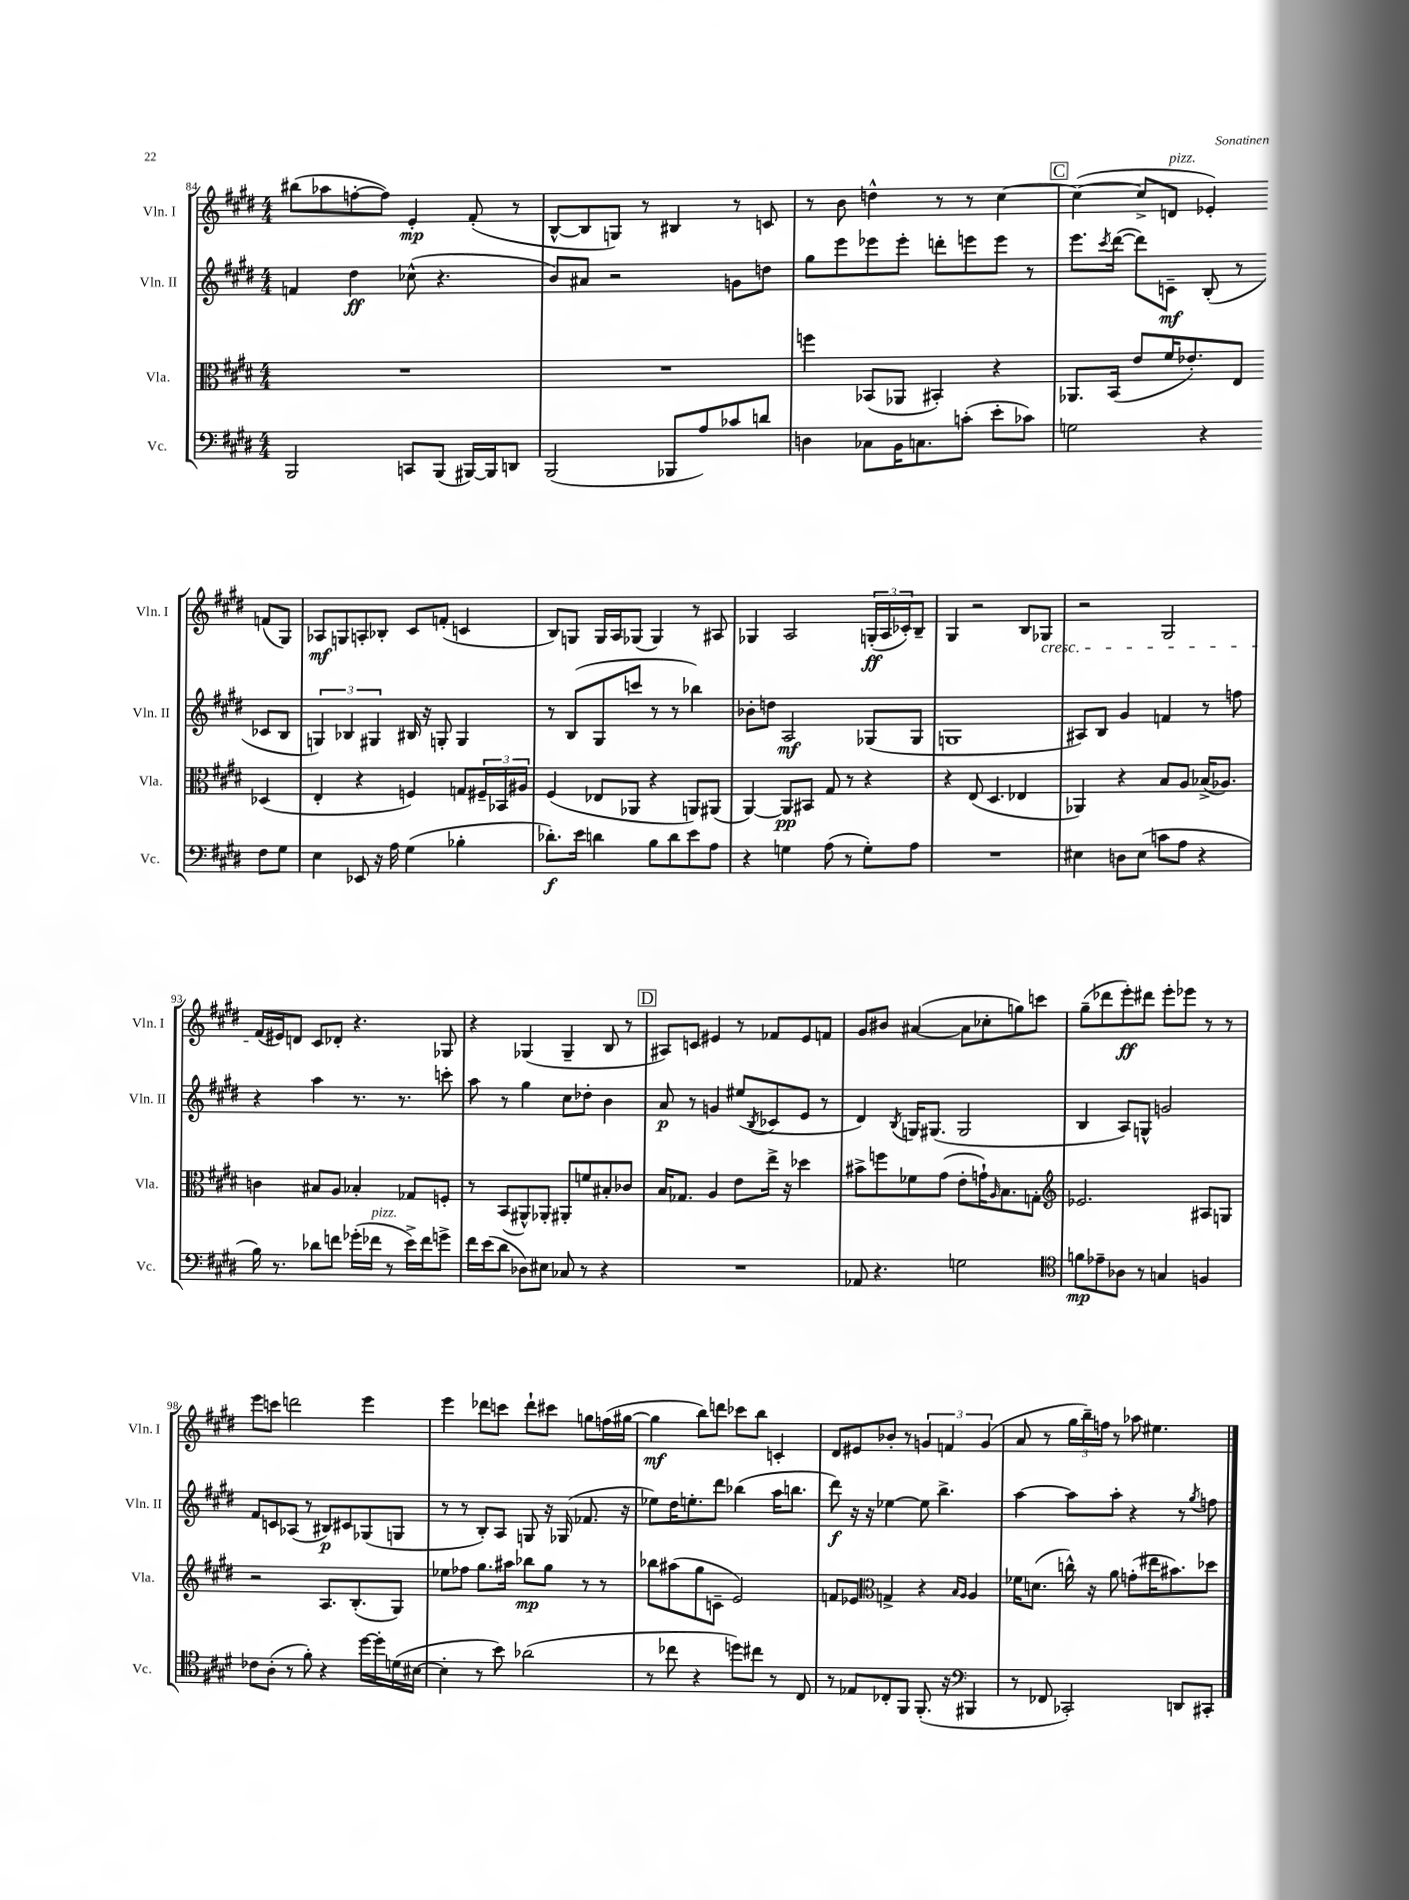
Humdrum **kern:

**kern	**kern	**kern	**kern
*staff4	*staff3	*staff2	*staff1
*clefF4	*clefC3	*clefG2	*clefG2
*k[f#c#g#d#]	*k[f#c#g#d#]	*k[f#c#g#d#]	*k[f#c#g#d#]
*M4/4	*M4/4	*M4/4	*M4/4
2BBB	1r	4f	(8bb#
.	.	.	8aa-
.	.	4dd#	[8ff'
.	.	.	8ff])
8CC	.	(8cc-^^	4e'
(8BBB	.	4.r	.
[16BBB#)	.	.	(8f#'
16BBB#]	.	.	.
8DD	.	.	8r
=	=	=	=
(2BBB	1r	8b)	[8B^^
.	.	8a#	8B]
.	.	2r	8G)
.	.	.	8r
8BBB-	.	.	4B#
8A)	.	.	.
8c-	.	8g	8r
8d	.	8dd	8c
=	=	=	=
4D	4ff	8gg#	8r
.	.	8eee	8b
8C-	(8BB-	8eee-	4dd^^
16BB	8AA-	8eee-'	.
8.C	.	.	.
.	4BB#')	8ddd'	8r
(8c'	.	8eee	8r
8e'	4r	8eee	[4cc#
8c-)	.	8r	.
=	=	=	=
2G	8.AA-	8.eee	(4cc#_
.	.	8qccc#	.
.	(16BB	([16ddd#	.
.	8e	8ddd#])	8cc#^]
.	16f#	8c~	8d
.	8.e-')	.	.
4r	.	(8B'	4e-')
.	8E	8r	.
8F#	(4D-	8c-	(8f
8G	.	8B	8G#)
=	=	=	=
4E	4E'	6G)	8A-
.	.	.	8G
.	.	6B-	.
8EE-	4r	.	8A'
.	.	6G#	.
16r	.	.	8B-'
16A	.	.	.
(4G#	4F)	16B#	8c#
.	.	16r	.
.	.	8G'	(8f'
4B-'	8G	4G	4c
.	24F#~	.	.
.	24BB-	.	.
.	24A#	.	.
=	=	=	=
8.d-')	(4F#	8r	8B)
.	.	(8B	8G
16e	.	.	.
4d	8E-	8G#	16G
.	.	.	16A
.	8AA-	8ccc	(8G-
8B	4r	8r	4G-)
8d	.	8r	.
8e	8AA)	4bb-)	8r
8A	(8AA#	.	8A#
=	=	=	=
4r	[4AA)	8b-'	4G-
.	.	8dd	.
4G	8AA]	2A	2A
.	8BB#	.	.
(8A	8G#	.	.
8r	8r	.	.
8G')	4r	(8G-	(24G'
.	.	.	24A
.	.	.	24c-')
8A	.	8G-	8B~
=	=	=	=
1r	4r	1G	4G#
.	(8E	.	2r
.	4.D#	.	.
.	4E-	.	8B
.	.	.	8G-
=	=	=	=
4E#	4AA-)	8A#)	2r
.	.	8B	.
8D	4r	4g#	.
(8E#	.	.	.
8c	8B	4f	2G#
8A	8A	.	.
4r	(16B-^	8r	.
.	8.A-)	.	.
.	.	8ff	.
=	=	=	=
16B)	4c	4r	(16f#
8.r	.	.	16e#)
.	.	.	8d
8d-	8B#	4aa	8c#
8f	8A	.	8d-'
(16g-'	4B-'	8.r	4.r
16f-	.	.	.
8r	.	.	.
.	.	8.r	.
16e^)	8G-	.	.
16f-	.	.	.
8g^	8F'	8ccc'	8G-
=	=	=	=
16f#	8r	8aa	4r
(16e	.	.	.
8d#	(8BB	8r	.
8D-)	8AA#^^)	4gg#	(4G-
8E#	8AA-'	.	.
8C-	8AA#'	8cc#	4G-~
8r	8f	8dd-'	.
4r	8B#'	4b	8B
.	8c-	.	8r
=	=	=	=
1r	16B	8a	8A#)
.	8.G-	.	.
.	.	8r	8c
.	4A	4g	4e#
.	8e	(8ee#	8r
.	.	8qB	.
.	16ee^	8c-	8f-
.	16r	.	.
.	4dd-	8e	8e#
.	.	8r	8f
=	=	=	=
8AA-	8b#^	4d#)	8g#
4.r	8ff	.	8b#
.	.	8qB	.
.	8f-	16G	([4a#
.	.	(8.G#	.
.	(8g#	.	.
2G	8e'	2G#	8a#]
.	16g`)	.	8cc-'
.	16qqA	.	.
.	8.B	.	.
.	.	.	8gg)
.	8G'	.	8ccc
=	=	=	=
*clefC4	*clefG2	*	*
8f	2.e-	4B	(8gg#~
8e-~	.	.	8ddd-
8A-	.	8A)	8eee')
8r	.	8G^^	8ddd#
4G	.	2g	8eee'
.	.	.	8eee-
4F	8A#	.	8r
.	8G	.	8r
=	=	=	=
8c-	2r	8f#	8eee
(8A'	.	8c	8ccc
8r	.	(8A-	2ddd
8f#')	.	8r	.
4r	8.A	8B#)	.
.	.	8c#	.
.	(8.B'	.	.
[16dd#	.	(8G-	4eee
16dd#']	.	.	.
(16d	8G#)	8G	.
[16B#	.	.	.
=	=	=	=
4B#']	8ee-	8r	4eee
.	8ff-	8r	.
8r	8.gg#	8B')	8ddd-
8b)	.	8A	8ccc
.	16aa#	.	.
(2a-	8bb-	8G	8ddd-`
.	8gg#	16r	8ccc#
.	.	(16G-	.
.	8r	8.f-	8gg
.	8r	.	(16ff
.	.	16r	[16gg#
=	=	=	=
8r	8bb-	8ee-)	4gg#]
8cc-	(8aa#	16dd#	.
.	.	8.ee'	.
4r	8gg#	.	8bb)
.	8c~	8ddd#	8ddd
8dd)	2e)	(4bb-	8ccc-
8cc#	.	.	8bb
8r	.	16aa	4c'
.	.	8.bb	.
8C#	.	.	.
=	=	=	=
8r	8f	8ddd#)	8d#
8E-	8e-	16r	8e#
.	.	16r	.
*	*clefC3	*	*
8C-'	4G^	[4ee-	8b-'
8FF#	.	.	8r
(8.FF#'	4r	8ee-]	6g
.	.	4.bb^	.
.	.	.	6f
16r	.	.	.
*clefF4	*	*	*
.	16qqB	.	.
.	16qqA	.	.
4BBB#	4A	.	.
.	.	.	(6g
=	=	=	=
8r	16f-	[4aa	8a
.	(8.d	.	.
8FF-	.	.	8r
2CC-')	16cc^^)	8aa]	24gg#
.	.	.	24bb~)
.	16r	.	.
.	.	.	24ff
.	8a	8aa'	8r
.	(8g'	4r	8aa-
.	16ee#	.	4.ee#
.	8.b#)	.	.
8DD	.	8r	.
.	.	8qgg#	.
8CC#'	8dd-	8ff	.
==	==	==	==
*-	*-	*-	*-
